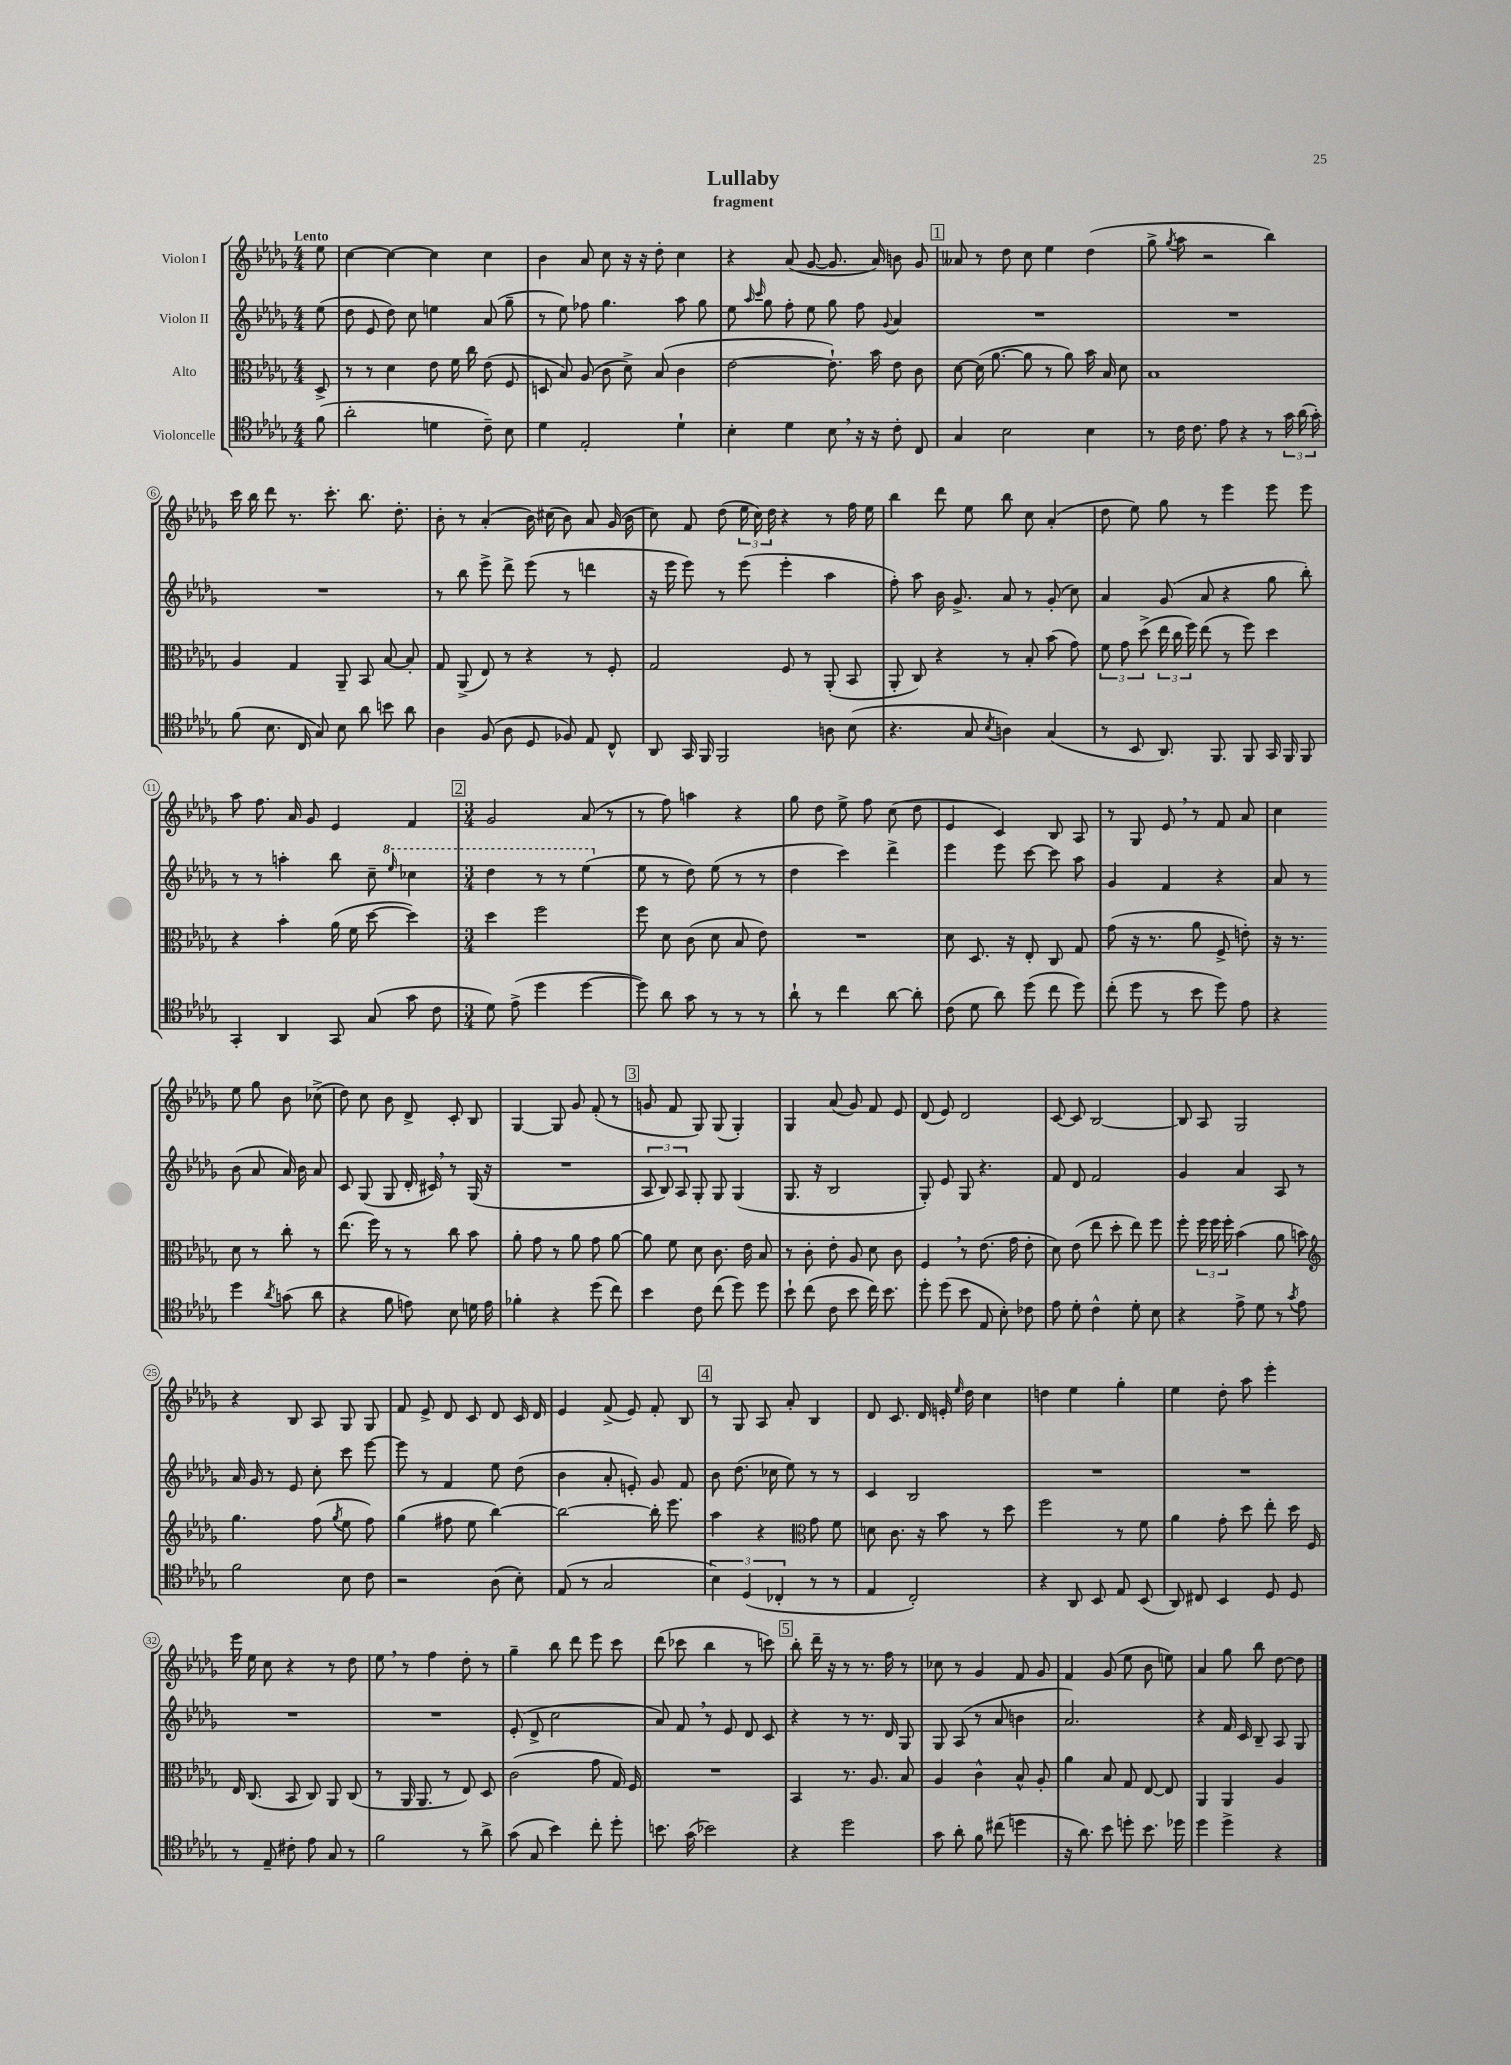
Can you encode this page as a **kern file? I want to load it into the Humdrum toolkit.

**kern	**kern	**kern	**kern
*staff4	*staff3	*staff2	*staff1
*clefC4	*clefC3	*clefG2	*clefG2
*k[b-e-a-d-g-]	*k[b-e-a-d-g-]	*k[b-e-a-d-g-]	*k[b-e-a-d-g-]
*M4/4	*M4/4	*M4/4	*M4/4
(8f	8D-^	(8ee-	8ee-
=	=	=	=
2a-'	8r	8dd-	[4cc
.	8r	8e-	.
.	4d-	8dd-)	4cc_
.	.	8cc	.
4d	8e-	4ee	4cc]
.	16f	.	.
.	16cc	.	.
8c~)	(8e-	(8a-	4cc
8B-	8F	8gg-~	.
=	=	=	=
4d-	8D	8r	4b-
.	8B-)	8ee-)	.
2E-'	(8A-	8ff-	8a-
.	8c	4.gg-	8cc
.	8d-^)	.	16r
.	.	.	16r
.	(8B-	.	8dd-'
4d-`	4c	8aa-	4cc
.	.	8gg-	.
=	=	=	=
4B-'	[2e-	8ee-	4r
.	.	16qqaa-	.
.	.	16qqccc	.
.	.	8gg-	.
4d-	.	8ff'	(8a-
.	.	8ee-	[8g-
8B-	8.e-`])	8gg-	8.g-]
16r	.	8ff	.
16r	16b-	.	16a-)
.	.	8qqg-	.
8c'	8e-	4a-	8b
8C	8c	.	8g-
=	=	=	=
4G-	[8d-	1r	8a--
.	(16d-]	.	8r
.	[8.a-	.	.
2B-	.	.	8dd-
.	8a-]	.	8cc
.	8r	.	4ee-
.	8a-)	.	.
4B-	16b-	.	(4dd-
.	16B-	.	.
.	8d-	.	.
=	=	=	=
8r	1B-	1r	8gg-^
.	.	.	8qgg-
16c	.	.	8aa-
8.c	.	.	.
.	.	.	2r
8e-	.	.	.
4r	.	.	.
8r	.	.	4bb-)
24g-	.	.	.
(24a-	.	.	.
24g-')	.	.	.
=	=	=	=
(8f	4A-	1r	16ccc
.	.	.	16bb-
8.B-	.	.	8ddd-
.	4G-	.	8.r
16C	.	.	.
8G-)	.	.	.
.	.	.	8.ccc'
8B-	8AA-~	.	.
8a-	8BB-	.	8.bb-
8b	[8B-	.	.
.	.	.	8.dd-'
8a-	8B-']	.	.
=	=	=	=
4A-	8G-	8r	8b-'
.	(8AA-^	8bb-	8r
(8F	8E-)	8eee-^	(4a-'
8A-	8r	8ddd-^	.
8D-	4r	(8eee-	16b-)
.	.	.	(16cc#
8F-)	.	8r	8b-)
8E-	8r	4ddd	8a-
8C^^	8F'	.	(16g-
.	.	.	16b-
=	=	=	=
8AA-	2G-	16r	8cc)
.	.	16eee-	.
16GG-	.	8eee-)	8f
16FF	.	.	.
2FF	.	8r	(8dd-
.	.	(8eee-	24ee-
.	.	.	24cc)
.	.	.	24dd-
.	8F	4eee-'	4r
.	8r	.	.
8A	(8AA-'	4aa-	8r
(8B-	8BB-	.	16ff
.	.	.	16ee-
=	=	=	=
4.r	8AA-'	8ff')	4bb-
.	8C)	8aa-	.
.	4r	16b-	8ddd-
.	.	8.g-^	.
8G-	.	.	8ee-
8qB-	.	.	.
4A)	8r	8a-	8bb-
.	8B-'	8r	8cc
(4G-	(8b-	(8g-'	(4a-'
.	8g-)	8cc)	.
=	=	=	=
8r	12f	4a-	8dd-
.	12g-	.	.
8BB-	.	.	8ee-)
.	(12dd-^	.	.
8.AA-)	24ee-	(8g-	8gg-
.	24cc	.	.
.	24ff)	.	.
.	(8ee-	8a-	8r
8.FF	.	.	.
.	8r	4r	4eee-
8FF	8ff)	.	.
16GG-	4dd-	8gg-	8eee-
16FF	.	.	.
8FF	.	8bb-')	8eee-
=	=	=	=
4GG-'	4r	8r	8aa-
.	.	8r	8.ff
4AA-	4b-'	4aa'	.
.	.	.	16a-
.	.	.	8g-
8GG-	(16a-	8bb-	4e-
.	16f	.	.
(8G-	[8dd-	8cc~	.
.	.	16qqeee-	.
8g-	4dd-])	4ccc-	4f
8c	.	.	.
=	=	=	=
*M3/4	*M3/4	*M3/4	*M3/4
8d-)	4dd-	4ddd-	2g-
(8e-^	.	.	.
4dd-	2ff	8r	.
.	.	8r	.
[4dd-	.	(4eee-	(8a-
.	.	.	8r
=	=	=	=
8dd-])	8ff	8ee-	8r
8a-	8d-	8r	8ff)
8g-	(8c	8dd-)	4aa
8r	8d-	(8ee-	.
8r	8B-	8r	4r
8r	8e-)	8r	.
=	=	=	=
8a-`	2.r	4dd-	8gg-
8r	.	.	8dd-
4cc	.	4ccc)	8ee-^
.	.	.	8ff
[8a-	.	4ddd-^	(8cc
8a-']	.	.	8dd-
=	=	=	=
(8c	8d-	4eee-	4e-
8d-	8.D-	.	.
8a-)	.	8eee-	4c)
.	16r	.	.
(8dd-	8E-'	[8ccc	.
8cc	8C	8ccc]	8B-
8dd-)	8G-	8aa-	8A-
=	=	=	=
(8cc'	(8g-	4g-	8r
8dd-	16r	.	8G-
.	8.r	.	.
8r	.	4f	8e-
8b-	8a-	.	8r
8dd-)	8F^	4r	8f
8e-	8e')	.	8a-
=	=	=	=
4r	16r	8a-	4cc
.	8.r	.	.
.	.	8r	.
4dd-	8d-	(8b-	8ee-
.	8r	8a-	8gg-
8qa-	.	.	.
(8g	8cc'	16a-)	8b-
.	.	16b-	.
8a-	8r	8a-	(8cc-^
=	=	=	=
4r	(8.ee-	8c	8dd-)
.	.	(8G-	8cc
.	16ff)	.	.
8f	8r	8G-	8b-
8e)	8r	16d-'	8d-^
.	.	16c#)	.
8B-	8cc	8r	8c'
16d	8b-	(16G-	8B-
16e	.	16r	.
=	=	=	=
4f-'	8a-'	2.r	[4G-
.	8g-	.	.
4r	8r	.	8G-]
.	8a-	.	8g-
(8dd-	8g-	.	(8f'
8cc)	[8a-	.	8r
=	=	=	=
4b-	8a-]	12A-	8g
.	.	12B-)	.
.	8f	.	8f
.	.	12A-	.
8c	8d-	8G-'	8G-)
(8cc	8.c	8G-	(8G-
8dd-)	.	(4G-	4G-')
.	16e-	.	.
8dd-	8B-	.	.
=	=	=	=
8b-`	8r	8.G-	4G-
(8cc	8c'	.	.
.	.	16r	.
8c	8e-'	2B-	(8a-
8b-	8A-	.	8g-)
16cc)	8d-	.	8f
8.b-	.	.	.
.	8c	.	8e-
=	=	=	=
8dd-'	4F	8G-')	(8d-
(8dd-	.	8e-	8e-)
8b-	8r	8G-	2d-
8E-	(8.e-	4.r	.
8B-')	.	.	.
.	16g-	.	.
8c-	8e-'	.	.
=	=	=	=
8e-	8d-)	8f	[8c
8d-'	(8e-	8d-	8c]
4c^^	8ee-	2f	[2B-
.	8dd-'	.	.
8d-'	8ee-)	.	.
8B-	8ff	.	.
=	=	=	=
4r	8ff'	4g-	8B-]
.	24ff	.	8A-
.	24ff	.	.
.	24ff'	.	.
8e-^	(4b-	4a-	2G-
8d-	.	.	.
8r	8a-	8A-	.
8qg-	.	.	.
8e-	8b)	8r	.
=	=	=	=
*	*clefG2	*	*
2f	4.gg-	16a-	4r
.	.	16g-	.
.	.	8r	.
.	.	8e-	8B-
.	(8ff	8cc'	8A-
.	8qgg-	.	.
8B-	8ee-	8ccc	8G-
8c	8ff)	[8eee-	8G-
=	=	=	=
2r	(4gg-	8eee-]	8f
.	.	8r	8e-^
.	8ff#	4f	8d-
.	8ee-	.	8c
(8A-	[4bb-)	8ee-	8d-
8B-')	.	(8dd-	16c
.	.	.	16d-
=	=	=	=
(8E-	2bb-_	4b-	4e-
8r	.	.	.
2G-	.	8a-'	(8f^
.	.	8e')	8e-)
.	16bb-']	8g-	8f'
.	8.eee-	.	.
.	.	8f	8B-
=	=	=	=
6B-)	4aa-	8b-	8r
.	.	(8.dd-	8G-
(6D-	.	.	.
.	4r	.	8A-
.	.	16cc-	.
6C-'	.	.	.
.	.	8ee-)	8a-'
*	*clefC3	*	*
8r	8g-	8r	4B-
8r	8f	8r	.
=	=	=	=
4E-	8d	4c	8d-
.	8.c	.	8.c
2C')	.	2B-	.
.	16r	.	16d-
.	8b-	.	16e'
.	.	.	16qqee-
.	.	.	16dd-
.	8r	.	4cc
.	8dd-	.	.
=	=	=	=
4r	2ff	2.r	4dd
8AA-	.	.	4ee-
8BB-	.	.	.
8E-	8r	.	4gg-'
(8BB-	8f	.	.
=	=	=	=
8AA-)	4a-	2.r	4ee-
8C#	.	.	.
4BB-	8g-'	.	8dd-'
.	8dd-	.	8aa-
8D-	8ee-'	.	4eee-'
8D-	16dd-	.	.
.	16F	.	.
=	=	=	=
8r	16E-	2.r	16eee-
.	(8.C	.	16ee-
8E-~	.	.	8cc
8c#'	8BB-	.	4r
8e-	8C)	.	.
8G-	8AA-	.	8r
8r	(8C	.	8dd-
=	=	=	=
2f	8r	2.r	8ee-
.	16AA-	.	8r
.	8.AA-	.	.
.	.	.	4ff
.	8r	.	.
8r	8E-)	.	8dd-'
8a-^	8D-	.	8r
=	=	=	=
(8g-	(2c	(8e-'	4gg-~
8G-	.	8d-^	.
4b-)	.	2cc	8bb-
.	.	.	8ddd-
8cc'	8g-	.	8eee-
8dd-'	16G-)	.	8ccc
.	16F	.	.
=	=	=	=
8.b	2.r	8a-)	(8ddd-
.	.	8f	8ccc-
(16g-	.	.	.
2b-)	.	8r	4bb-
.	.	8e-	.
.	.	8d-	8r
.	.	8c	8ccc)
=	=	=	=
4r	4BB-	4r	8bb-'
.	.	.	16ddd-~
.	.	.	16r
2dd-	8.r	8r	8r
.	.	8.r	8.r
.	8.A-	.	.
.	.	16d-	16ff
.	8B-	8G-	8r
=	=	=	=
8g-	4A-	8G-	8cc-
8a-'	.	(8A-	8r
8f	4c^^	8r	4g-
(8cc#	.	8a-	.
4dd	8B-^^	4b	8f
.	8A-'	.	8g-
=	=	=	=
16r	4a-	2.a-)	4f
8.a-)	.	.	.
8b-	8B-	.	(8g-
8dd'	8G-	.	8ee-
8.b-	[8E-	.	8b-
.	8E-]	.	8ee)
16dd-	.	.	.
=	=	=	=
4dd-	4AA-	4r	4a-
4dd-^	4AA-	16f	8gg-
.	.	16c	.
.	.	8B-~	8bb-
4r	4A-	8A-	[8dd-
.	.	8G-	8dd-]
==	==	==	==
*-	*-	*-	*-
